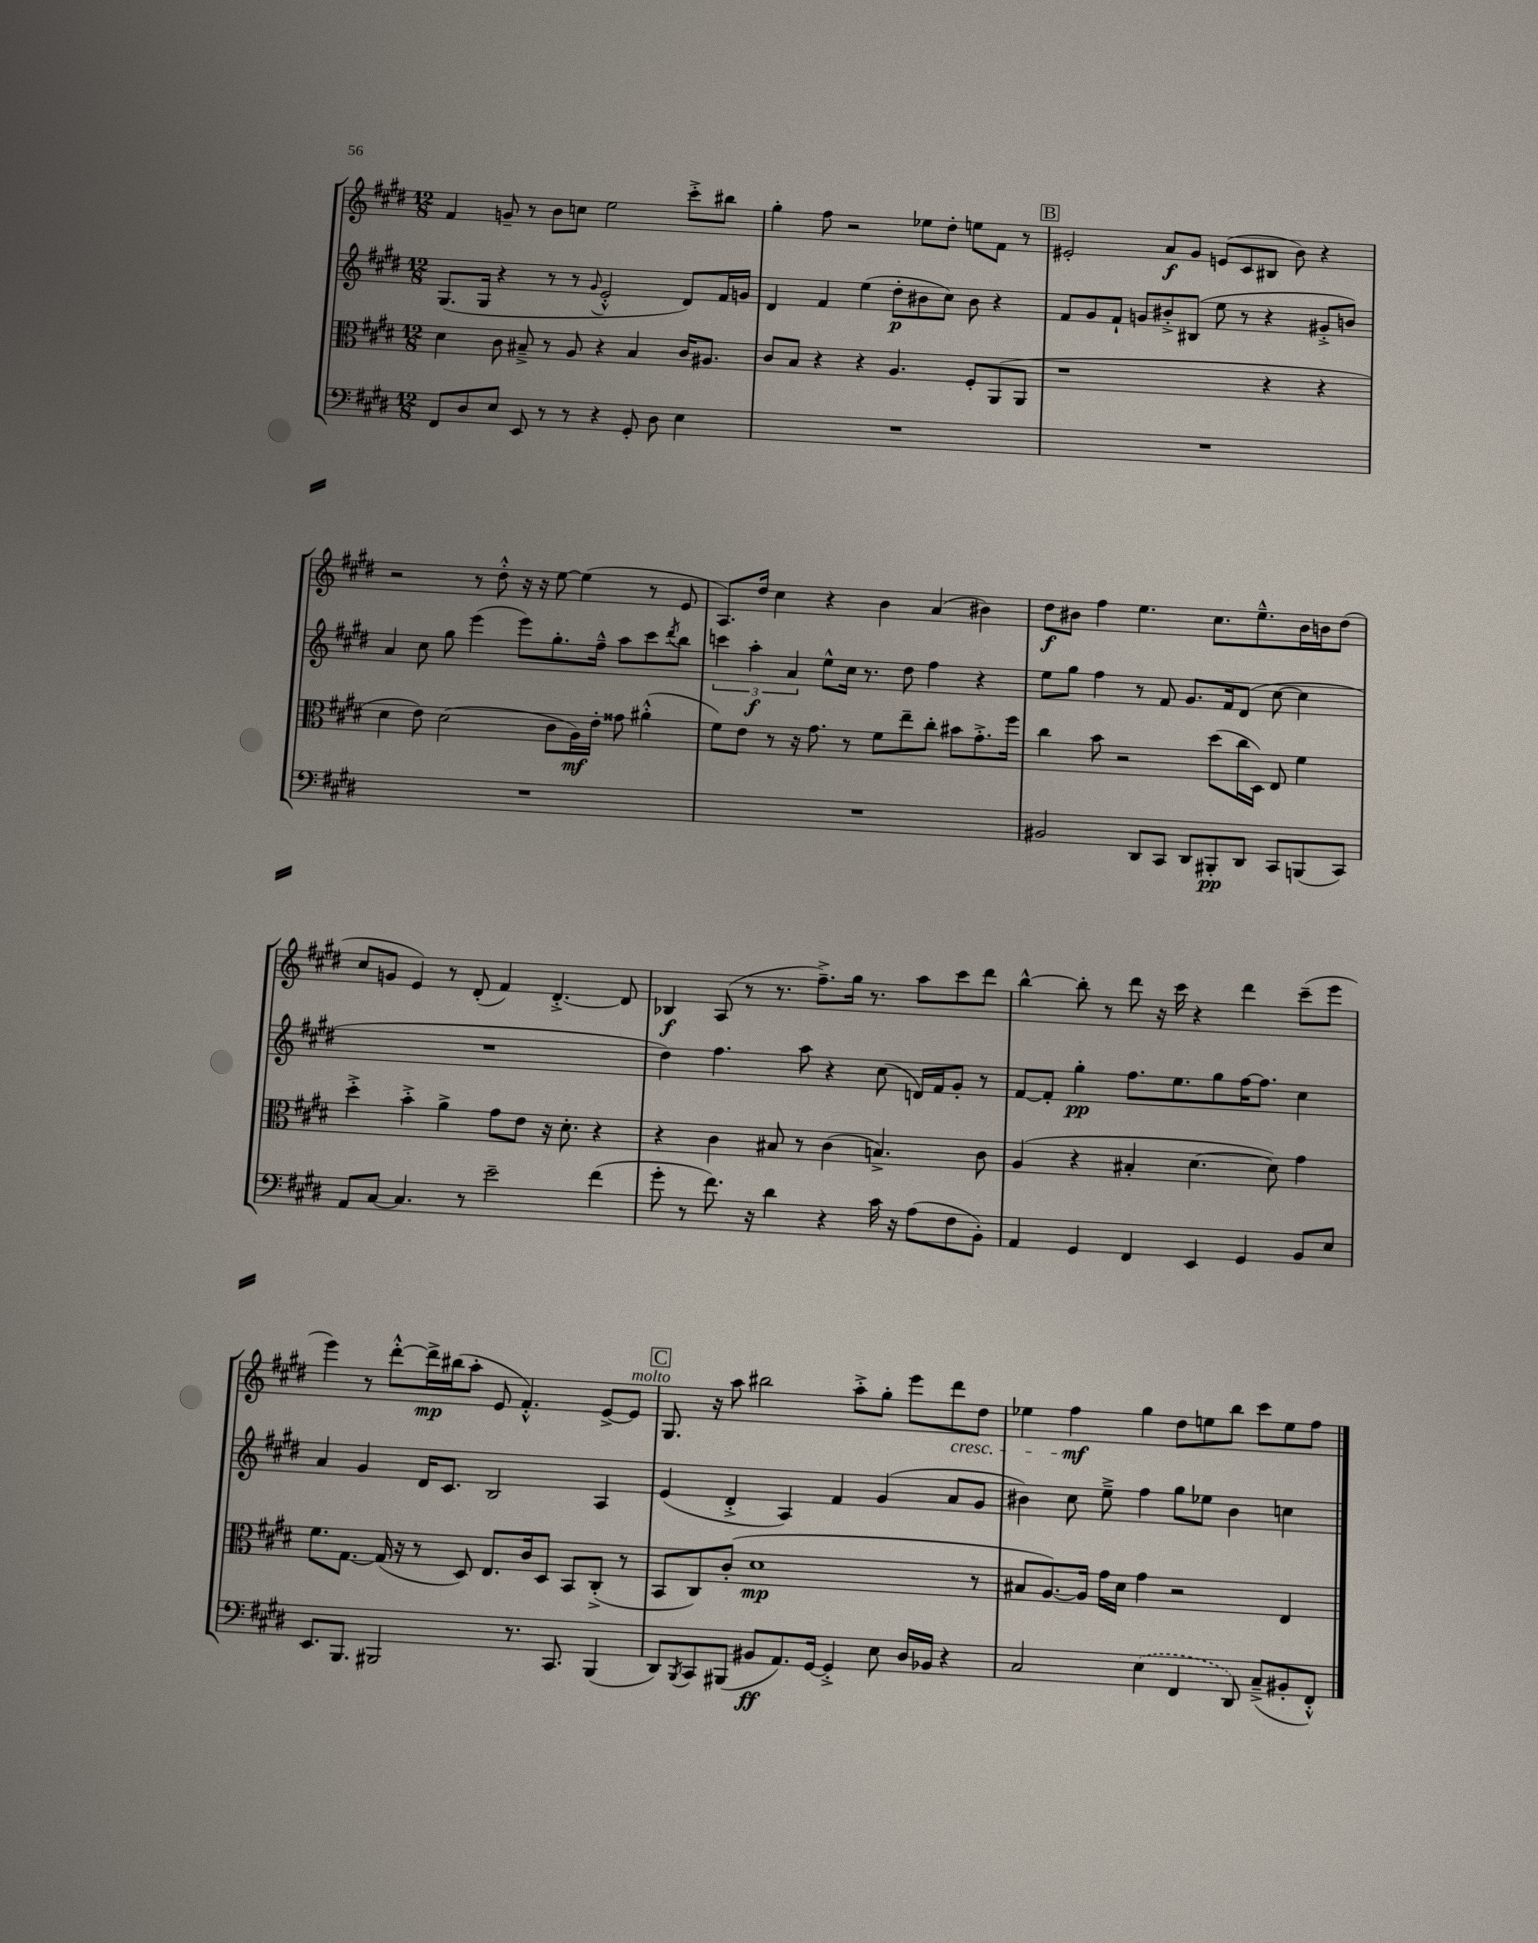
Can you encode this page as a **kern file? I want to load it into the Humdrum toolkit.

**kern	**kern	**kern	**kern
*staff4	*staff3	*staff2	*staff1
*clefF4	*clefC3	*clefG2	*clefG2
*k[f#c#g#d#]	*k[f#c#g#d#]	*k[f#c#g#d#]	*k[f#c#g#d#]
*M12/8	*M12/8	*M12/8	*M12/8
8FF#	4d#	(8.G#	4f#
8D#	.	.	.
.	.	16G#	.
8E	8c#	4r	8g~
8EE	8B#~^	.	8r
8r	8r	8r	8b
8r	8A	8r	8cc
.	.	8qqg#	.
4r	4r	2e'^^	2ee
8GG#'	4B#	.	.
8D#	.	.	.
4E	16c#	8d#)	8ccc#'^
.	8.A#	.	.
.	.	16f#	8bb#
.	.	16g	.
=	=	=	=
1.r	8c#	4d#	4gg#'
.	8B	.	.
.	4r	4f#	8ff#
.	.	.	2r
.	4r	(4ee	.
.	4.A	8dd#'	.
.	.	8b#	8ee-
.	.	8cc#)	8dd#'
.	8F#'	8b#	8ee
.	(8AA	4r	8f#
.	8AA	.	8r
=	=	=	=
1.r	1r	8f#	2e#'
.	.	8g#	.
.	.	8f#`	.
.	.	8g	.
.	.	8b#'^	8a
.	.	(8B#	8g#
.	.	8ee	(8e
.	.	8r	8c#
.	4r	4r	8B#
.	.	.	8b)
.	4r	8g#'^	4r
.	.	8b)	.
=	=	=	=
1.r	4d#	4a	2r
.	8e)	8cc#	.
.	(2d#	8gg#	.
.	.	(4eee	8r
.	.	.	8dd#'^^
.	.	8eee)	16r
.	.	.	16r
.	8c#	8.gg#'	[8ee
.	16A)	.	(4ee]
.	16e'	16ff#~^^	.
.	8g##	8aa	.
.	(4a#'^^	8ccc#	8r
.	.	8qddd#	.
.	.	8bb	8e
=	=	=	=
1.r	8f#)	6ccc	8.A)
.	8e	.	.
.	.	6aa'	.
.	.	.	16dd#
.	8r	.	4cc#
.	.	6a	.
.	16r	.	.
.	8.g#	.	.
.	.	8ee^^	4r
.	8r	16cc#	.
.	.	8.r	.
.	8f#	.	4b
.	8ee~	8dd#	.
.	8cc#'	4ff#	(4a
.	8b#	.	.
.	8.g#'^	4r	4b#)
.	16ff#	.	.
=	=	=	=
2BB#	4cc#	8ee	8dd#
.	.	8gg#	8b#
.	8b	4ff#	4ff#
.	2r	.	.
8DD#	.	8r	4.ee
8CC#	.	8f#	.
8DD#	.	8.g#	.
8BBB#'	(8dd#	.	8.cc#
.	.	16f#	.
8DD#	16cc#	(8d#	.
.	16D#)	.	8.ee~^^
8CC#	8E	[8cc#	.
(8BBB	4f#	4cc#]	16b#
.	.	.	16b
8CC#)	.	.	(8dd#
=	=	=	=
8AA	4dd#'^	1.r	8cc#
[8C#	.	.	8g
4.C#]	4b'^	.	4e)
.	4a^	.	8r
8r	.	.	(8d#'
2e~	8g#	.	4f#)
.	8e	.	.
.	16r	.	[4.d#'^
.	8.d#'	.	.
(4f#	4r	.	.
.	.	.	8d#]
=	=	=	=
8g#'	4r	4dd#)	4B-
8r	.	.	.
8.f#)	4c#	4.ff#	(8A
.	.	.	8r
16r	.	.	.
4d#	8B#	.	8.r
.	8r	8aa	.
.	.	.	8.ff#~^)
4r	(4c#	4r	.
.	.	.	16gg#
.	.	.	8.r
16c#	4.B^)	(8cc#	.
16r	.	.	.
(8A	.	16d)	8aa
.	.	16f#	.
8F#	.	8g#'	8ccc#
8BB')	8c#	8r	8ddd#
=	=	=	=
4AA	(4A	[8f#	[4bb^^
.	.	8f#']	.
4GG#	4r	4gg#'	8bb']
.	.	.	8r
4FF#	4B#'	8.ff#	8ddd#
.	.	.	16r
.	.	8.ee	16ccc#
4EE	[4.d#	.	4r
.	.	8gg#	.
4GG#	.	[16ff#	4ddd#
.	.	8.ff#]	.
.	8d#])	.	.
8BB	4g#	4cc#	(8ccc#~
8E	.	.	8eee
=	=	=	=
8.EE	8.f#	4a	4eee)
8.BBB	[8.G#	.	.
.	.	4g#	8r
2BBB#	(16G#]	.	[8ddd#'^^
.	16r	.	.
.	8r	16d#	16ddd#^]
.	.	8.c#	(16bb#
.	8D#)	.	8aa'
.	8.E	2B	8e
8.r	.	.	4.f#'^^)
.	16c#	.	.
.	8D#	.	.
8.CC#	.	.	.
.	8BB	.	.
(4BBB#	(8C#'^	4A	[8e^
.	8r	.	8e]
=	=	=	=
8DD#)	8BB	(4e	8.G#
8qBBB	.	.	.
8CC#	8C#)	.	.
.	.	.	16r
(8BBB#	(8c#'	4d#'^	8aa
8BB#	1d#	.	2bb#
8.AA)	.	4A)	.
[16GG#	.	.	.
4GG#'^]	.	4f#	.
.	.	.	8aa'^
8E	.	(4g#	8gg#'
16D#	.	.	8eee
16BB-	.	.	.
4r	.	8a	8ddd#
.	8r	8g#	8dd#
=	=	=	=
2C#	8B#	4b#)	4ee-
.	[8.A)	.	.
.	.	8cc#	4ff#
.	16A]	.	.
.	16g#	8ee~^	.
.	16d#	.	.
(4E	4g#	4ff#	4gg#
4FF#	2r	8gg#	8dd#
.	.	8ee-	8ee
8DD#)	.	4b#	8bb
(8C#~^	.	.	8ccc#
8BB#'	4E	4cc	8ee
8FF#'^^)	.	.	8ff#
==	==	==	==
*-	*-	*-	*-
